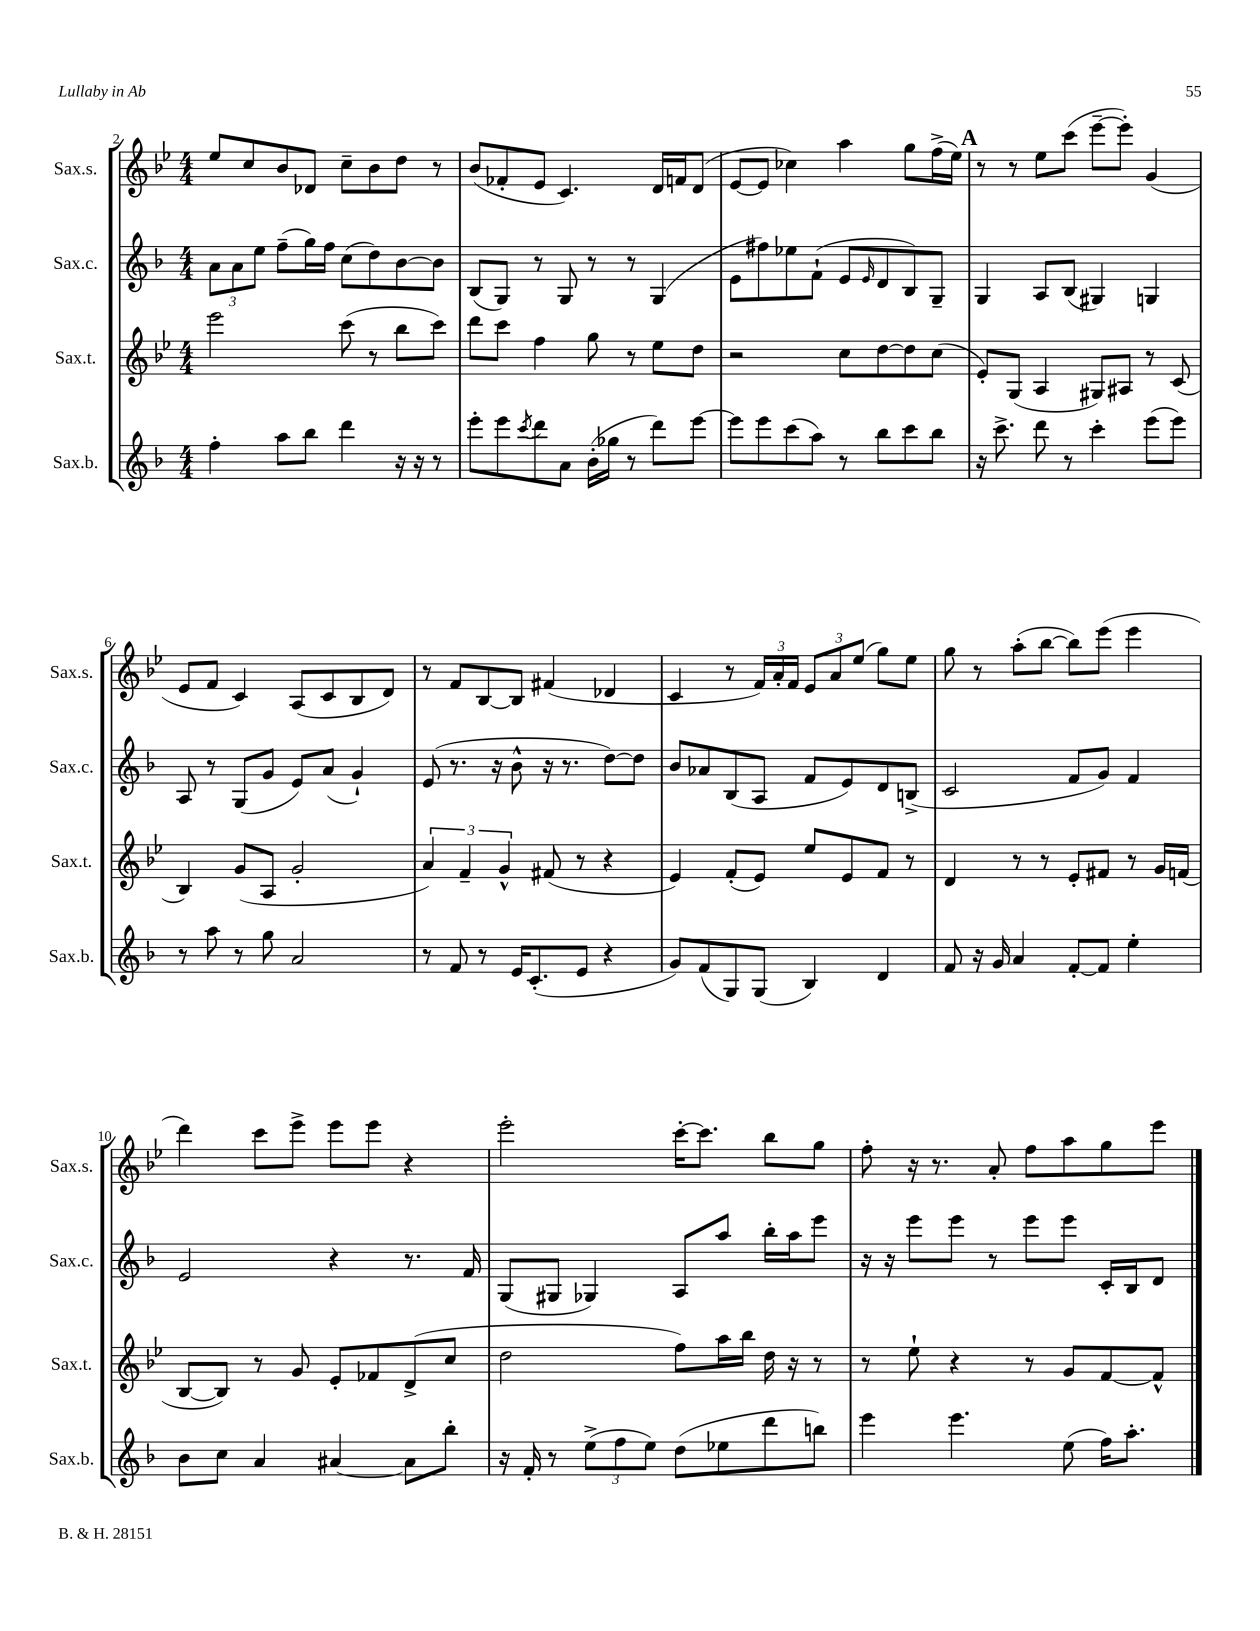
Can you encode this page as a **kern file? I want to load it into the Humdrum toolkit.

**kern	**kern	**kern	**kern
*part4	*part3	*part2	*part1
*staff4	*staff3	*staff2	*staff1
*I"Sax.b.	*I"Sax.t.	*I"Sax.c.	*I"Sax.s.
*I'Sax.b.	*I'Sax.t.	*I'Sax.c.	*I'Sax.s.
*clefG2	*clefG2	*clefG2	*clefG2
*k[b-]	*k[b-e-]	*k[b-]	*k[b-e-]
*M4/4	*M4/4	*M4/4	*M4/4
=2	=2	=2	=2
4ff'\	2eee-\	12a\L	8ee-/L
.	.	12a\	.
.	.	.	8cc/
.	.	12ee\J	.
8aa\L	.	(8ff~\L	8b-/
8bb-\J	.	16gg\L)	8d-X/J
.	.	16ff\JJ	.
4ddd\	(8ccc\	(8cc\L	8cc~\L
.	8r	8dd\)	8b-\
16r	8bb-\L	[8b-\	8dd\J
16r	.	.	.
8r	8ccc\J)	8b-\J]	8r
=3	=3	=3	=3
8eee'\L	8ddd\L	(8B-/L	(8b-/L
8eee\	8ccc\J	8G/J)	8f-X'/
8qccc/	.	.	.
8ddd\	4ff\	8r	8e-/J
8a\J	.	8G/	4.c/)
(16b-'\LL	8gg\	8r	.
16gg-X\JJ	.	.	.
8r	8r	8r	.
8ddd\L)	8ee-\L	(4G/	16d/LL
.	.	.	16fn/J
[8eee\J	8dd\J	.	(8d/J
=4	=4	=4	=4
8eee\L]	2r	8e\L	[8e-/L
8eee\	.	8ff#X\)	8e-/J]
(8ccc\	.	8ee-X\	4cc-X\)
8aa\J)	.	(8f`\J	.
8r	8cc\L	8e/L	4aa\
.	.	16qqe/	.
8bb-\L	[8dd\	8d/	.
8ccc\	8dd\]	8B-/)	8gg\L
8bb-\J	(8cc\J	8G~/J	(16ff^\L
.	.	.	16ee-\JJ)
!!LO:REH:place=s1:t=A
=5	=5	=5	=5
16r	8e-'/L)	4G/	8r
8.ccc^\	.	.	.
.	(8G/J	.	8r
8ddd\	4A/	8A/L	8ee-\L
8r	.	(8B-/J	(8ccc\J
4ccc'\	8G#X/L)	4G#X/)	[8eee-~\L
.	8A#X/J	.	8eee-'\J])
(8eee\L	8r	4Gn/	(4g/
8eee\J)	(8c/	.	.
!!LO:LB:g=z
=6	=6	=6	=6
8r	4B-/)	8A/	8e-/L
8aa\	.	8r	8f/J
8r	(8g/L	(8G/L	4c/)
8gg\	8A/J	8g/J	.
2a/	2g'/	8e/L)	(8A/L
.	.	(8a/J	8c/
.	.	4g`/)	8B-/
.	.	.	8d/J)
=7	=7	=7	=7
8r	6a/)	(8e/	8r
8f/	.	8.r	8f/L
.	6f~/	.	.
8r	.	.	[8B-/
.	.	16r	.
.	6g^^/	.	.
16e/KL	.	8b-^^\	8B-/J]
(8.c'/	.	.	.
.	(8f#X/	16r	(4f#X/
.	.	8.r	.
8e/J	8r	.	.
4r	4r	[8dd\L)	4d-X/
.	.	8dd\J]	.
=8	=8	=8	=8
8g/L)	4e-/)	8b-/L	4c/
(8f/	.	8a-X/	.
8G/)	(8f'/L	(8B-/	8r
(8G/J	8e-/J)	8A/J	24f/LL)
.	.	.	24a'/
.	.	.	24f/JJ
4B-/)	8ee-/L	8f/L	12e-/L
.	.	.	12a/
.	8e-/	8e/)	.
.	.	.	(12ee-/J
4d/	8f/J	8d/	8gg\L)
.	8r	(8Bn^/J	8ee-\J
=9	=9	=9	=9
8f/	4d/	2c/	8gg\
16r	.	.	8r
16g/	.	.	.
4a/	8r	.	(8aa'\L
.	8r	.	[8bb-\J
[8f'/L	8e-'/L	8f/L	8bb-\L])
8f/J]	8f#X/J	8g/J)	(8eee-\J
4ee'\	8r	4f/	4eee-\
.	16g/LL	.	.
.	(16fn/JJ	.	.
!!LO:LB:g=z
=10	=10	=10	=10
8b-\L	[8B-/L	2e/	4ddd\)
8cc\J	8B-/J])	.	.
4a/	8r	.	8ccc\L
.	8g/	.	8eee-^\J
[4a#X/	8e-'/L	4r	8eee-\L
.	8f-X/	.	8eee-\J
8a#\L]	(8d^/	8.r	4r
8bb-'\J	8cc/J	.	.
.	.	16f/	.
=11	=11	=11	=11
16r	2dd\	(8G/L	2eee-'\
16f'/	.	.	.
8r	.	8G#X/J	.
(12ee^\L	.	4G-X/)	.
12ff\	.	.	.
12ee\J)	.	.	.
(8dd\L	8ff\L)	8A/L	[16ccc'\KL
.	.	.	8.ccc\J]
8ee-X\	16aa\L	8aa/J	.
.	16bb-\JJ	.	.
8ddd\	16dd\	16bb-'\LL	8bb-\L
.	16r	16aa\J	.
8bbn\J)	8r	8eee\J	8gg\J
=12	=12	=12	=12
4eee\	8r	16r	8ff'\
.	.	16r	.
.	8ee-`\	8eee\L	16r
.	.	.	8.r
4.eee\	4r	8eee\J	.
.	.	8r	8a'/
.	8r	8eee\L	8ff\L
(8ee\	8g/L	8eee\J	8aa\
16ff\KL)	[8f/	16c'/LL	8gg\
8.aa'\J	.	16B-/J	.
.	8f^^/J]	8d/J	8eee-\J
==	==	==	==
*-	*-	*-	*-
